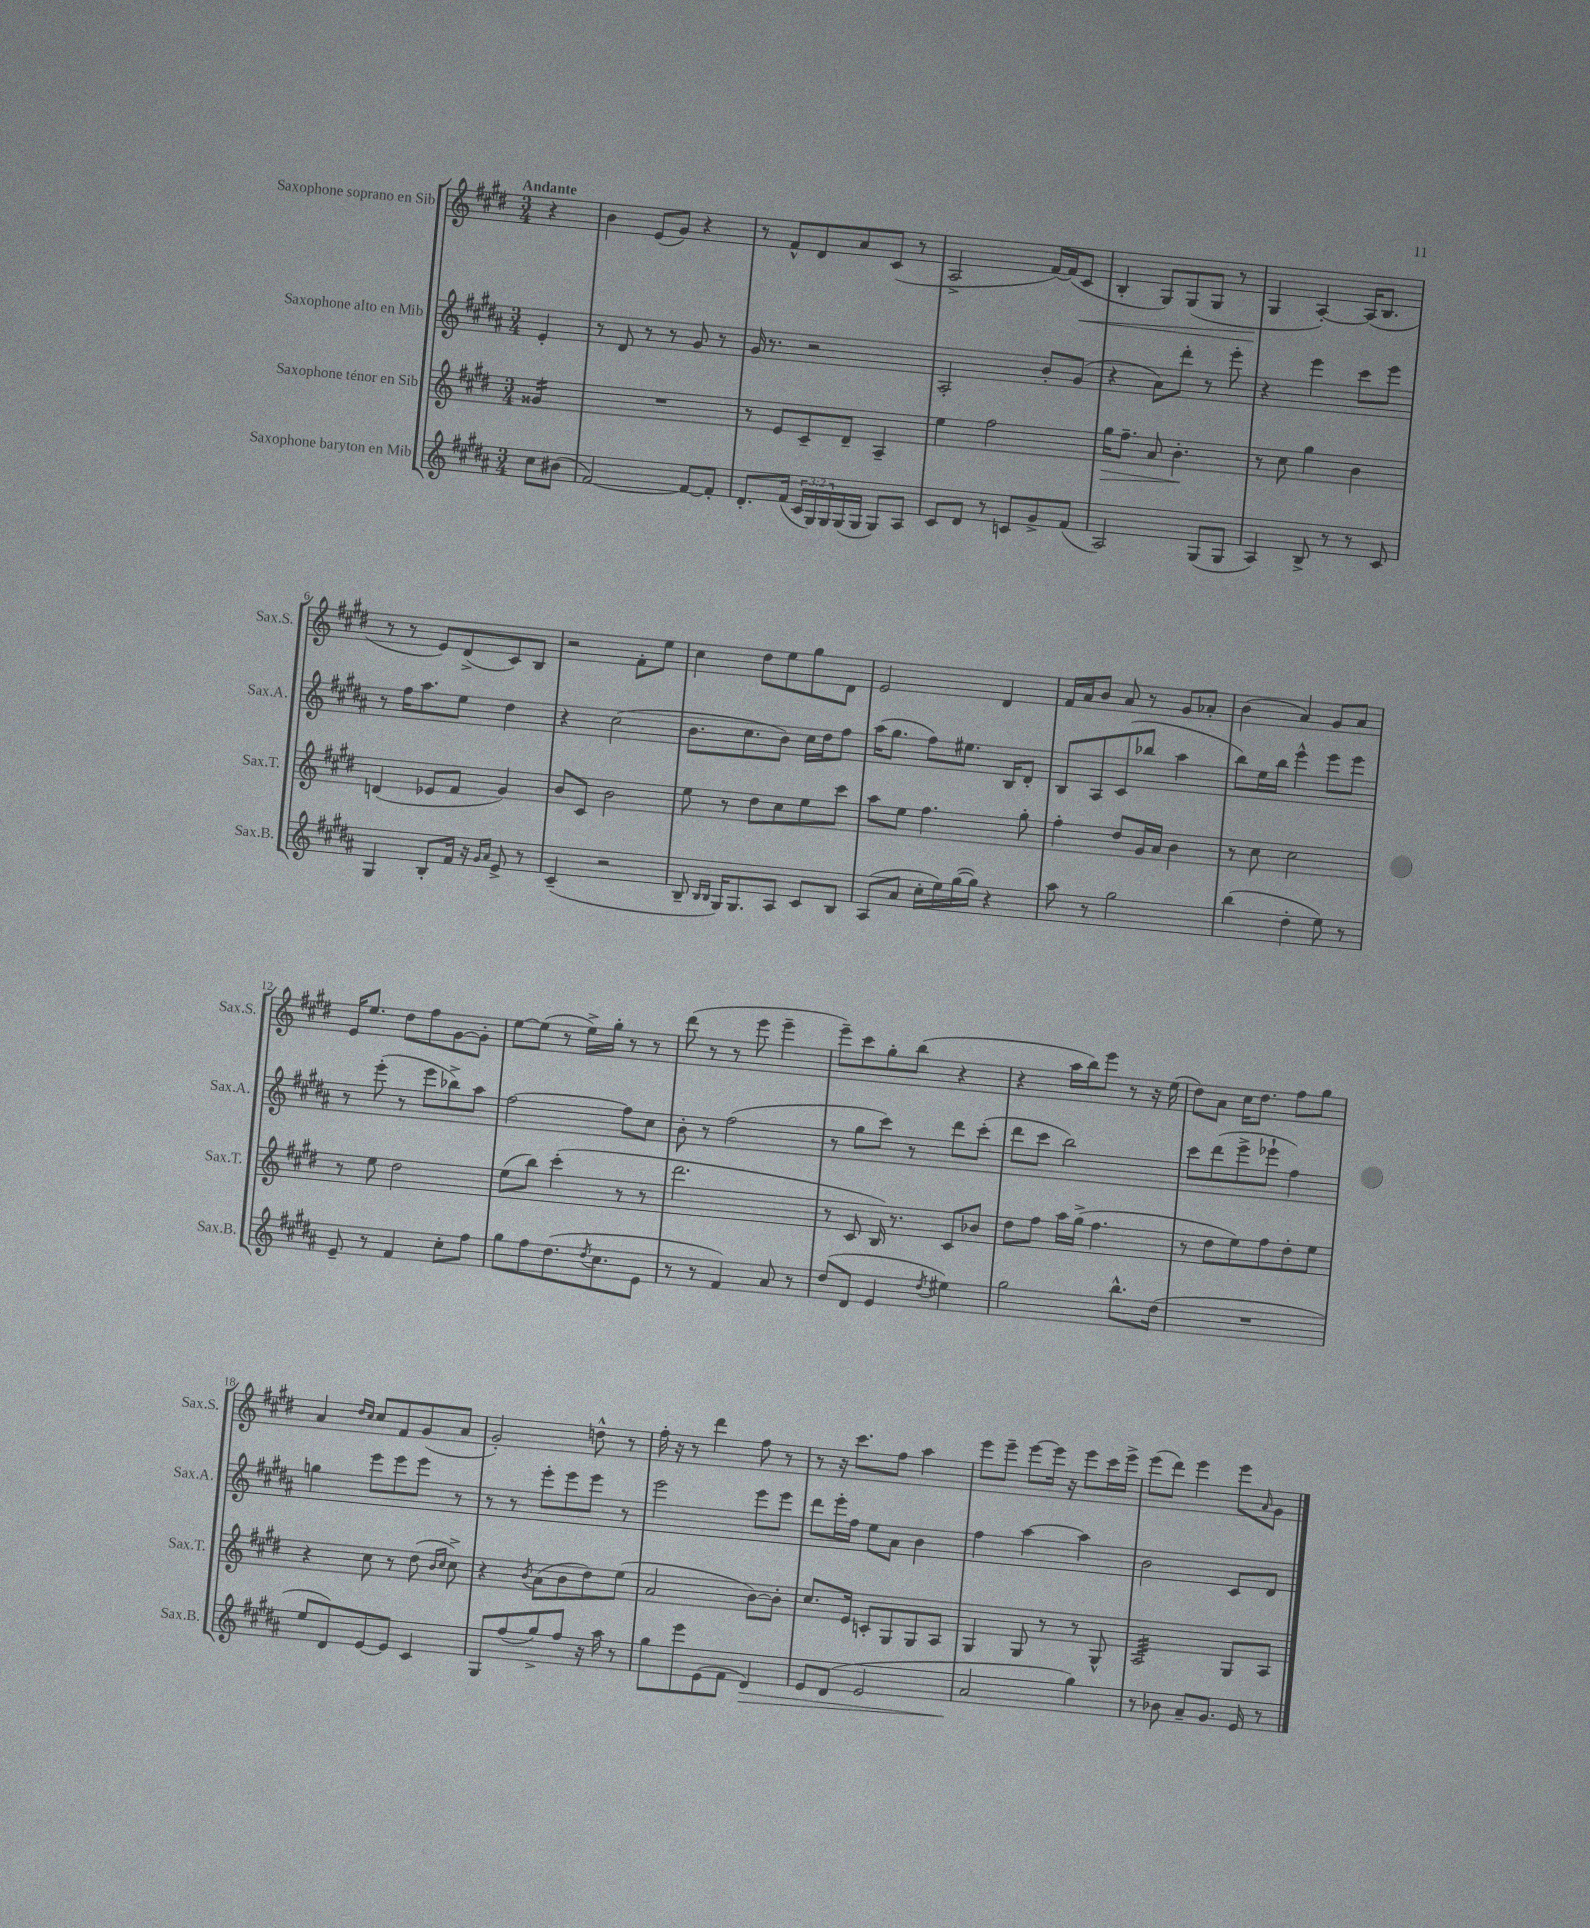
<<
\new StaffGroup <<
\new Staff = "s0" \with { instrumentName = "Saxophone soprano en Sib" shortInstrumentName = "Sax.S." } {
    \clef treble \key e \major \numericTimeSignature \time 3/4 \partial 4 \tempo "Andante"
    r4 |
    b'4 e'8( gis'8) r4 |
    r8 fis'8-^ dis'8 a'8 cis'8( r8 |
    a2-> fis'16~) fis'16( cis'8\< |
    b4-. gis8) gis8( gis8 r8 |
    gis4\! a4~-.) a16( b8. |
    r8 r8 e'8) dis'8->( cis'8) b8 |
    r2 fis'8-. e''8 |
    cis''4 dis''8 e''8 gis''8 dis'8 |
    e'2 dis'4 |
    fis'16 a'16 b'8 a'8 r8 gis'8 aes'8-. |
    b'4( a'4) gis'8 a'8 |
    e'16 e''8. dis''8 fis''8 gis'8~ gis'8-. |
    e''8~ e''8( r8 e''16->) gis''16-. r8 r8 |
    dis'''8( r8 r8 e'''8 e'''4-- |
    e'''8--) cis'''8 gis''8-. b''8( r4 |
    r4 a''16 b''16) e'''8 r8 r16 e''16( |
    dis''8) a'8 cis''16 dis''8. fis''8 gis''8 |
    a'4 \grace { dis''16 cis''16 } cis''8 fis'8 gis'8( a'8 |
    gis'2-.) d''8-^ r8 |
    fis''16-. r16 r8 dis'''4 fis''8 r8 |
    r8 r16 cis'''8. fis''8 a''4 |
    e'''8 e'''8-- e'''8~ e'''16 r16 e'''8 cis'''16 e'''16-> |
    e'''8( dis'''8) e'''4 e'''8 \grace { a'16 } gis'8 \bar "|." |
}
\new Staff = "s1" \with { instrumentName = "Saxophone alto en Mib" shortInstrumentName = "Sax.A." } {
    \clef treble \key b \major \numericTimeSignature \time 3/4 \partial 4
    e'4-. |
    r8 dis'8 r8 r8 gis'8 r8 |
    gis'16 r8. r2 |
    ais2-. b'8-. gis'8( |
    r4 ais'8) dis'''8-. r8 e'''8-. |
    r4 e'''4 cis'''8 e'''8 |
    r8 fis''16 ais''8. e''8 dis''4 |
    r4 cis''2( |
    b'8. cis''8. b'8) cis''16 dis''16 fis''8 |
    ais''16( gis''8. fis''8) eis''8. b16 dis'8-. |
    b8 ais8 cis'8( bes''8 ais''4 |
    b''8) e''16 b''16 e'''4-^ e'''8 e'''8 |
    r8 e'''8-.( r8 e'''8 bes''8->) ais''8 |
    fis''2~ fis''8 cis''8 |
    b'8-. r8 fis''2( |
    r8 gis''8 cis'''8) r8 dis'''8 cis'''8-.( |
    dis'''8 cis'''8 b''2) |
    cis'''8 dis'''8( e'''8-> ees'''8-! fis''4) |
    g''4 e'''8 e'''8 e'''8 r8 |
    r8 r8 e'''8-. e'''8 e'''8 r8 |
    e'''2 e'''8 e'''8 |
    dis'''8 e'''16-. fis''16 e''8 ais'8 b'4 |
    fis''4 ais''4~ ais''4 |
    b'2 cis'8 dis'8 \bar "|." |
}
\new Staff = "s2" \with { instrumentName = "Saxophone ténor en Sib" shortInstrumentName = "Sax.T." } {
    \clef treble \key e \major \numericTimeSignature \time 3/4 \partial 4
    gisis'4:16 |
    R2. |
    r8 e'8 cis'8-- dis'8-- a4-- |
    e''4 fis''2 |
    gis''16\> fis''8.-- a'8 b'4.-.\! |
    r8 cis''8 gis''4 b'4 |
    d'4( ees'8 fis'8 gis'4) |
    b'8 cis'8 b'2 |
    e''8 r8 dis''8 cis''8 e''8 cis'''8 |
    a''8 e''8 fis''4. gis''8-. |
    fis''4-. dis''8 gis'16 a'16 b'4 |
    r8 cis''8 cis''2 |
    r8 e''8 dis''2 |
    e''8( b''8) cis'''4-.( r8 r8 |
    dis'''2. |
    r8 cis'8 b16) r8. cis'8 bes'8 |
    dis''8 fis''8 a''16 gis''16->( fis''4. |
    r8 dis''8 e''8) fis''8 dis''8-. e''8 |
    r4 cis''8 r8 dis''8( \grace { b'16 cis''16 } cis''8->) |
    r4 \acciaccatura { b'8 } a'8( b'8 dis''8) e''8( |
    a'2 b'8~) b'8-. |
    cis''8. e'16 c'8-. gis8 gis8 a8 |
    gis4 gis8 r8 r8 gis8-^ |
    a2:32 gis8 a8 \bar "|." |
}
\new Staff = "s3" \with { instrumentName = "Saxophone baryton en Mib" shortInstrumentName = "Sax.B." } {
    \clef treble \key b \major \numericTimeSignature \time 3/4 \override Staff.TupletNumber.text = #tuplet-number::calc-fraction-text \partial 4
    cis''8 bis'8( |
    fis'2~) fis'8~ fis'8-. |
    dis'8.-. fis'16( \tuplet 3/2 { cis'16 gis16) gis16 } gis16( gis16 gis8) ais8 |
    cis'8 dis'8 r8 c'8 gis'8-> fis'8( |
    ais2) gis8( gis8 |
    ais4) b8-> r8 r8 cis'8 |
    gis4 b8-. fis'16 r16 \grace { gis'16 ais'16 } e'8-> r8 |
    cis'4--( r2 |
    b8-- \grace { b16 b16 } gis16) gis8. ais8 cis'8 b8 |
    ais8( ais'8 cis''16-. e''16) gis''16~( gis''16) r4 |
    ais''8 r8 gis''2 |
    b''4( dis''4-. e''8) r8 |
    e'8-- r8 fis'4 cis''8-. fis''8 |
    gis''8 fis''8 dis''8.( \acciaccatura { dis''8 } cis''8. e'8 |
    r8 r8 fis'4) ais'8 r8 |
    dis''8( dis'8 e'4 \acciaccatura { dis''8 } eis''4) |
    gis''2 b''8.-^ dis''16( |
    R2. |
    e''8 dis'8) e'8~ e'8 cis'4 |
    gis8 fis''8( gis''8->) fis''8 r16 ais''16 r8 |
    gis''8 e'''8 e'8( fis'8 dis'4\>) |
    e'8 dis'8( e'2 |
    ais'2\! gis''4) |
    r8 bes'8 ais'8-- gis'8. e'16 r8 \bar "|." |
}
>>
>>
